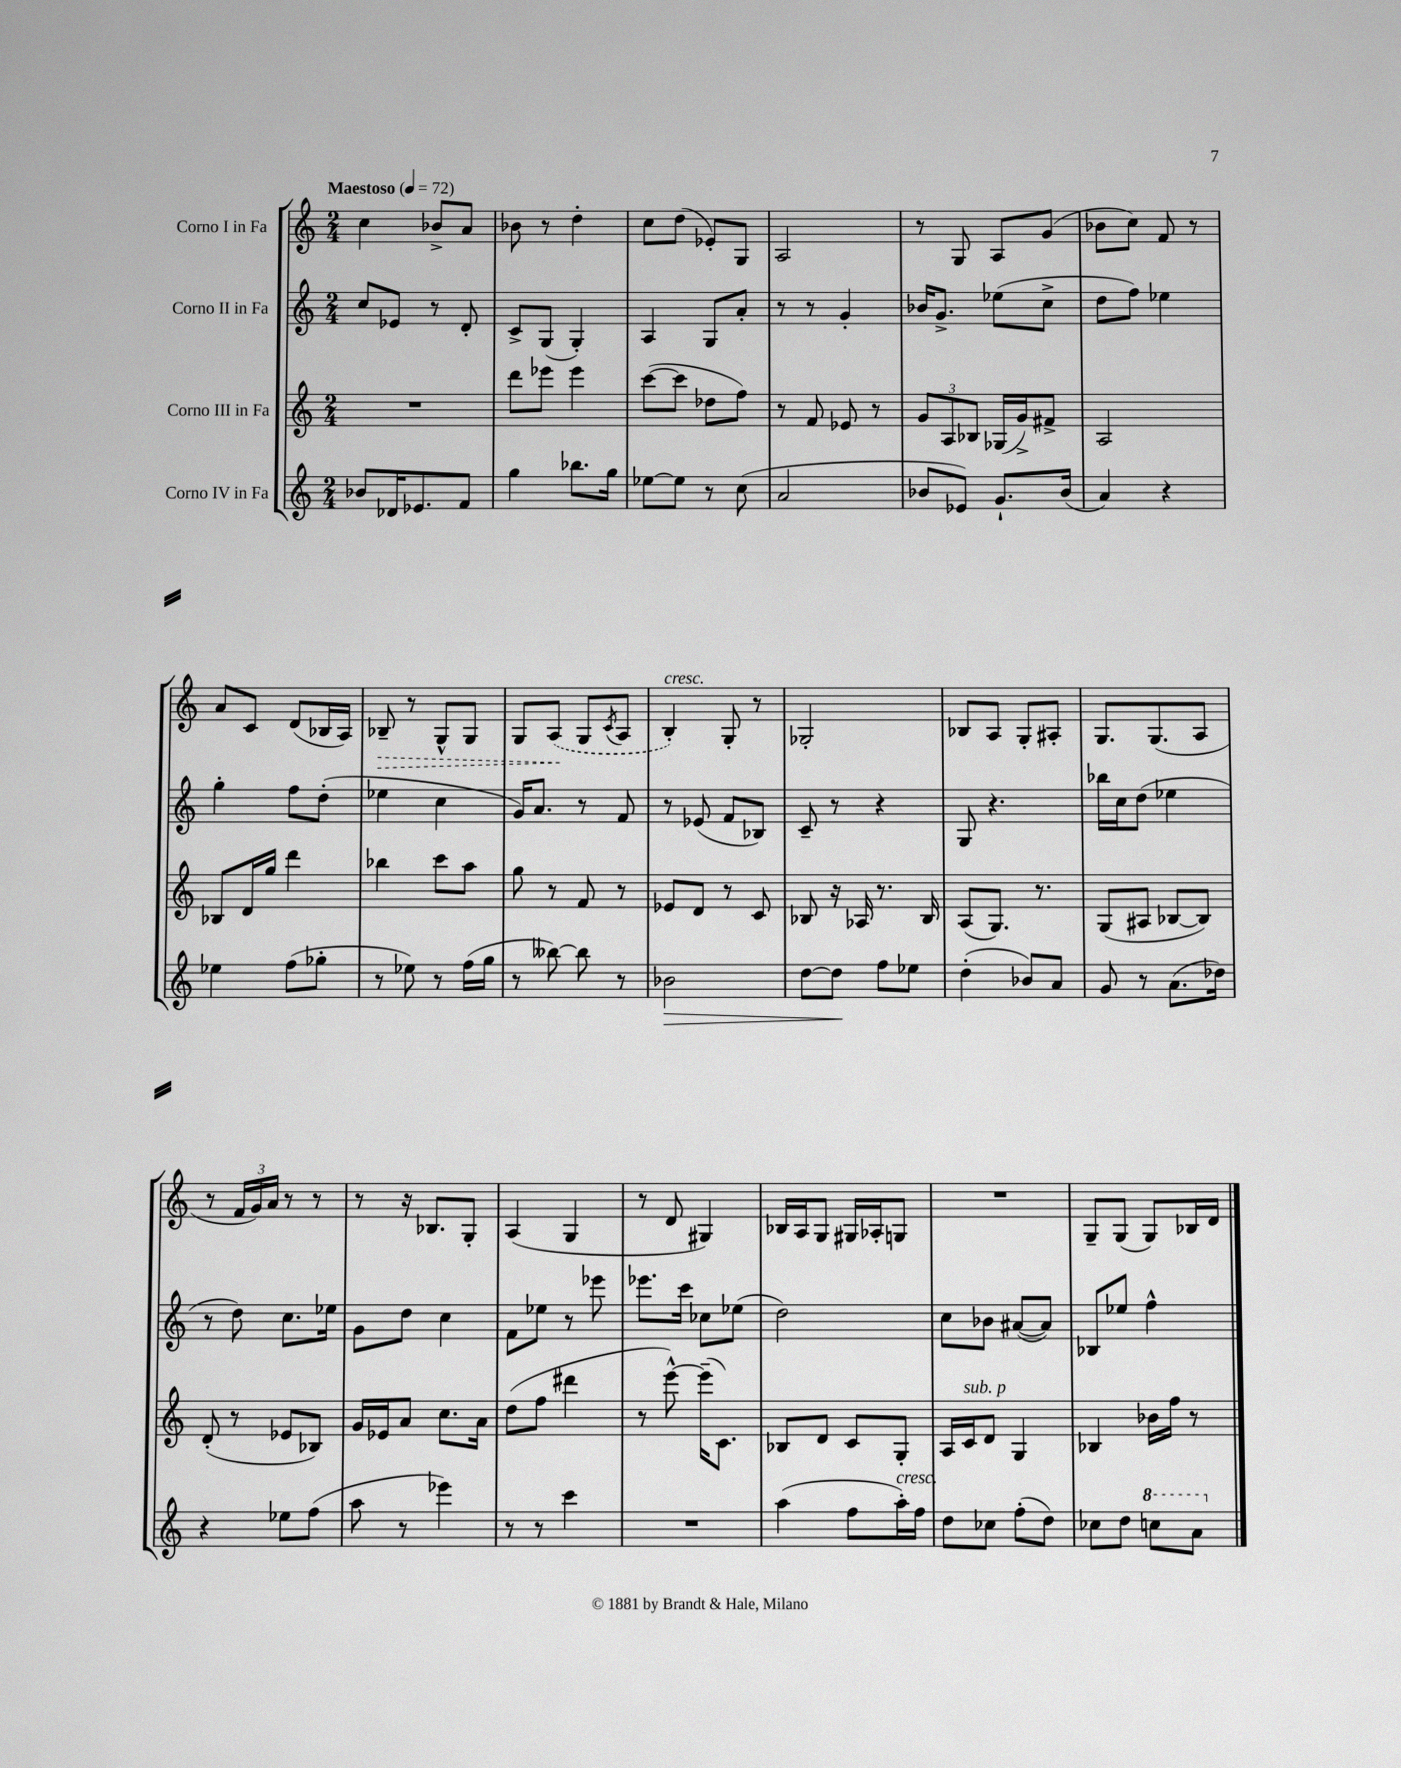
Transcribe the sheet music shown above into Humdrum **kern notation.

**kern	**kern	**kern	**kern
*staff4	*staff3	*staff2	*staff1
*clefG2	*clefG2	*clefG2	*clefG2
*k[]	*k[]	*k[]	*k[]
*M2/4	*M2/4	*M2/4	*M2/4
*MM72	*MM72	*MM72	*MM72
8b-	2r	8cc	4cc
16d-	.	8e-	.
8.e-	.	.	.
.	.	8r	8b-^
8f	.	8d'	8a
=	=	=	=
4gg	8ddd	8c^	8b-
.	8eee-	(8G	8r
8.bb-	4eee-	4G')	4dd'
16gg	.	.	.
=	=	=	=
[8ee-	([8ccc	4A	8cc
8ee-]	8ccc]	.	(8dd
8r	8dd-	8G	8e-')
(8cc	8ff)	8a'	8G
=	=	=	=
2a	8r	8r	2A
.	8f	8r	.
.	8e-	4g'	.
.	8r	.	.
=	=	=	=
8b-	12g	16b-	8r
.	.	8.g^	.
.	12A	.	.
8e-)	.	.	8G
.	12B-	.	.
8.g`	(16G-	(8ee-	8A
.	16g^)	.	.
.	8f#^	8cc^	(8g
(16b-	.	.	.
=	=	=	=
4a)	2A	8dd	8b-
.	.	8ff)	8cc)
4r	.	4ee-	8f
.	.	.	8r
=	=	=	=
4ee-	8B-	4gg'	8a
.	16d	.	8c
.	16gg	.	.
(8ff	4ddd	8ff	(8d
8gg-'	.	(8dd'	16B-
.	.	.	16A)
=	=	=	=
8r	4bb-	4ee-	8B-~
8ee-)	.	.	8r
8r	8ccc	4cc	8G^^
(16ff	8aa	.	8G
16gg	.	.	.
=	=	=	=
8r	8gg	16g)	8G
.	.	8.a	.
[8bb--)	8r	.	(8A
8bb--]	8f	8r	8G
.	.	.	8qc
8r	8r	8f	8A
=	=	=	=
2b-	8e-	8r	4B')
.	8d	(8e-	.
.	8r	8f	8G'
.	8c	8B-)	8r
=	=	=	=
[8dd	8B-	8c~	2G-'
8dd]	16r	8r	.
.	16A-	.	.
8ff	8.r	4r	.
8ee-	.	.	.
.	16B-	.	.
=	=	=	=
(4dd'	(8A	8G	8B-
.	8.G)	4.r	8A
8b-)	.	.	8G'
.	8.r	.	.
8a	.	.	8A#'
=	=	=	=
8g	(8G	16bb-	8.G
.	.	16cc	.
8r	8A#	(8dd	.
.	.	.	(8.G
(8.a	[8B-	4ee-	.
.	8B-])	.	8A
16dd-)	.	.	.
=	=	=	=
4r	(8d'	8r	8r
.	8r	8dd)	24f
.	.	.	24g)
.	.	.	24a
8ee-	8e-	8.cc	8r
(8ff	8B-)	.	8r
.	.	16ee-	.
=	=	=	=
8aa	16g	8g	8r
.	16e-	.	.
8r	8a	8dd	16r
.	.	.	8.B-
4eee-)	8.cc	4cc	.
.	.	.	8G'
.	16a	.	.
=	=	=	=
8r	(8dd	8f	(4A
8r	8ff	8ee-	.
4ccc	4ddd#	8r	4G
.	.	8eee-	.
=	=	=	=
2r	8r	8.eee-	8r
.	[8eee^^)	.	8d
.	.	16ccc	.
.	(16eee~]	8cc-	4G#)
.	8.c)	.	.
.	.	(8ee-	.
=	=	=	=
(4aa	8B-	2dd)	16B-
.	.	.	16A
.	8d	.	8G
8ff	8c	.	16G#
.	.	.	16A-'
16aa')	8G'	.	8G
16ff	.	.	.
=	=	=	=
8dd	16A	8cc	2r
.	16c	.	.
8cc-	8d	8b-	.
(8ff'	4G	([8a#	.
8dd)	.	8a#])	.
=	=	=	=
8cc-	4B-	8B-	8G~
8dd	.	8ee-	(8G
8ccc	16b-	4ff^^	8G)
.	16ff	.	.
8aa	8r	.	16B-
.	.	.	16d
==	==	==	==
*-	*-	*-	*-
